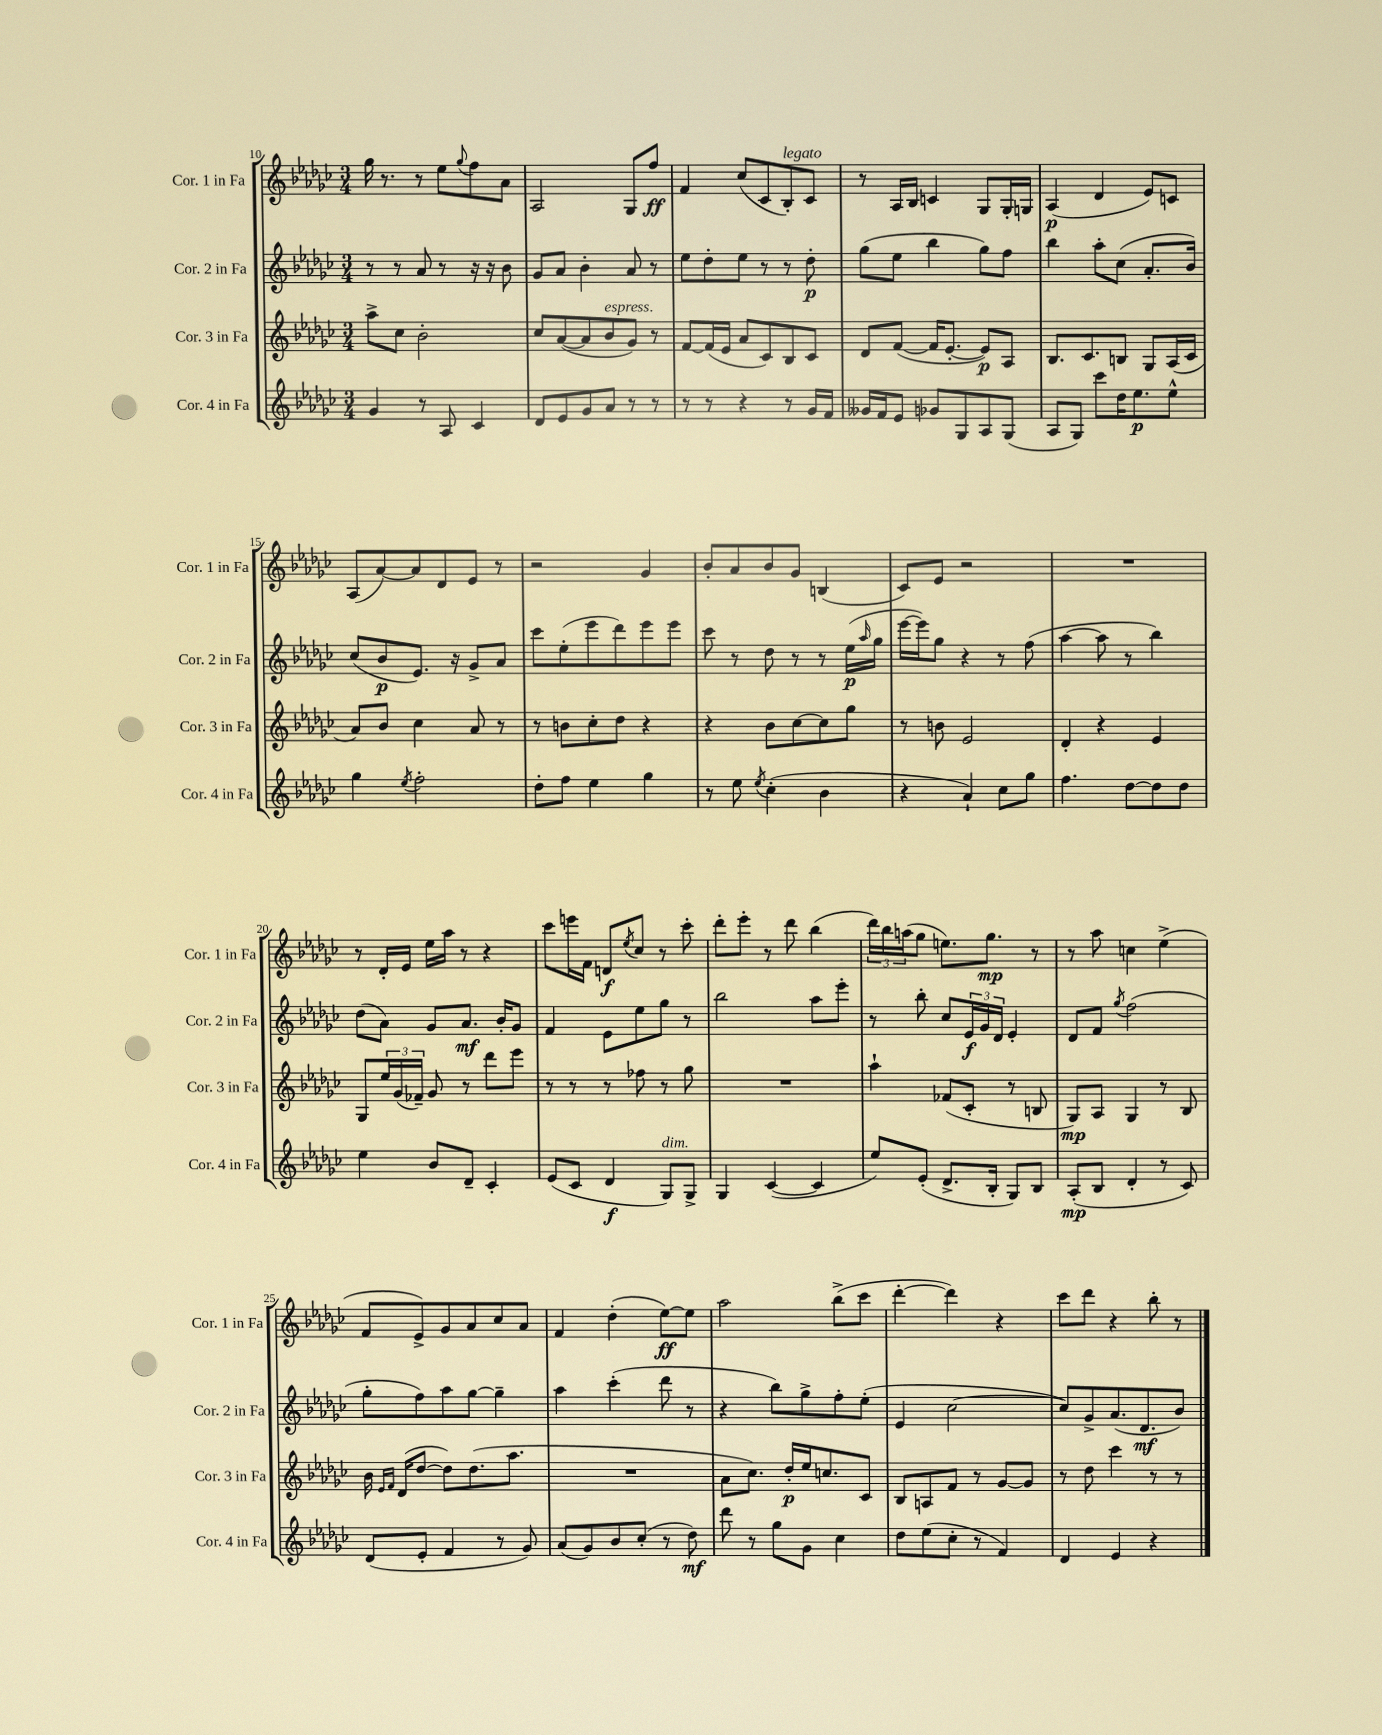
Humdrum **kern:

**kern	**kern	**kern	**kern
*staff4	*staff3	*staff2	*staff1
*clefG2	*clefG2	*clefG2	*clefG2
*k[b-e-a-d-g-c-]	*k[b-e-a-d-g-c-]	*k[b-e-a-d-g-c-]	*k[b-e-a-d-g-c-]
*M3/4	*M3/4	*M3/4	*M3/4
4g-	8aa-^	8r	16gg-
.	.	.	8.r
.	8cc-	8r	.
8r	2b-'	8a-	8r
8A-	.	8r	8ee-
.	.	.	8qqgg-
4c-	.	16r	8ff
.	.	16r	.
.	.	8b-	8a-
=	=	=	=
8d-	8cc-	8g-	2A-
8e-	([8a-	8a-	.
8g-	8a-]	4b-'	.
8a-	8b-	.	.
8r	8g-)	8a-	8G-
8r	8r	8r	8ff
=	=	=	=
8r	[8f	8ee-	4f
8r	(16f]	8dd-'	.
.	16e-	.	.
4r	8a-	8ee-	(8cc-
.	8c-)	8r	8c-
8r	8B-	8r	8B-')
16g-	8c-	8dd-'	8c-
16f	.	.	.
=	=	=	=
16g--	8d-	(8gg-	8r
16f	.	.	.
8e-	([8f	8ee-	16A-
.	.	.	16B-
8g-	16f]	4bb-	4c
.	[8.e-'	.	.
8G-	.	.	.
8A-	8e-])	8gg-)	8G-
(8G-	8A-	8ff	16G-'
.	.	.	16G
=	=	=	=
8A-	8.B-	4bb-	(4A-
8G-)	.	.	.
.	8.c-	.	.
8ccc-	.	8aa-'	4d-
16dd-	8B	(8cc-	.
8.ee-	.	.	.
.	8G-	8.a-'	8e-)
8ee-^^	(16A-	.	8c
.	16c-	16b-)	.
=	=	=	=
4gg-	8a-)	(8cc-	(8A-
.	8b-	8b-	[8a-)
8qee-	.	.	.
2ff'	4cc-	8.e-)	8a-]
.	.	.	8d-
.	.	16r	.
.	8a-	8g-^	8e-
.	8r	8a-	8r
=	=	=	=
8dd-'	8r	8ccc-	2r
8ff	8b	(8ee-'	.
4ee-	8cc-'	8eee-	.
.	8dd-	8ddd-)	.
4gg-	4r	8eee-	4g-
.	.	8eee-	.
=	=	=	=
8r	4r	8ccc-	8b-'
8ee-	.	8r	8a-
8qee-	.	.	.
(4cc-'	8b-	8dd-	8b-
.	[8cc-	8r	8g-
4b-	8cc-]	8r	(4B
.	8gg-	(16ee-	.
.	.	16qqaa-	.
.	.	16gg-	.
=	=	=	=
4r	8r	[16eee-	8c-)
.	.	16eee-])	.
.	8b	8gg-	8e-
4a-`)	2e-	4r	2r
8cc-	.	8r	.
8gg-	.	(8ff	.
=	=	=	=
4.ff	4d-'	[4aa-	2.r
.	4r	8aa-]	.
[8dd-	.	8r	.
8dd-]	4e-	4bb-)	.
8dd-	.	.	.
=	=	=	=
4ee-	8G-	(8dd-	8r
.	24ee-	8a-)	16d-'
.	(24g-	.	.
.	.	.	16e-
.	24f-~)	.	.
8b-	8g-	8g-	16ee-
.	.	.	16aa-
8d-~	8r	8.a-	8r
4c-'	8ddd-	.	4r
.	.	16b-'	.
.	8eee-	8g-	.
=	=	=	=
(8e-	8r	4f	8ccc-
8c-	8r	.	16eee
.	.	.	16f
4d-	8r	8e-	8d
.	.	.	8qee-
.	8ff-	8ee-	8cc-
8G-)	8r	8gg-	8r
8G-^	8gg-	8r	8ccc-'
=	=	=	=
4G-	2.r	2bb-	8ddd-'
.	.	.	8eee-'
([4c-	.	.	8r
.	.	.	8ddd-
4c-]	.	8aa-	(4bb-
.	.	8eee-'	.
=	=	=	=
8ee-)	4aa-`	8r	24ddd-)
.	.	.	24bb-
.	.	.	(24aa
(8e-'	.	8bb-'	8gg-
8.d-^	(8f-	8cc-	8.ee)
.	8c-'	24e-	.
.	.	24g-	.
16B-'	.	.	8.gg-
.	.	24d-	.
8G-)	8r	4e-'	.
8B-	8B	.	8r
=	=	=	=
(8A-'	8G-)	8d-	8r
8B-	8A-	8f	8aa-
.	.	8qgg-	.
4d-'	4G-	(2ff	4cc
8r	8r	.	(4ee-^
8c-)	8B-	.	.
=	=	=	=
(8d-	16b-	8gg-'	8f
.	16qqe-	.	.
.	16qqf	.	.
.	(16d-	.	.
8e-'	[8dd-	8ff)	8e-^)
4f	8dd-])	8aa-	8g-
.	(8.dd-	[8gg-	8a-
8r	.	4gg-~]	8cc-
.	8.aa-	.	.
8g-)	.	.	8a-
=	=	=	=
(8a-	2.r	4aa-	4f
8g-)	.	.	.
8b-	.	(4ccc-'	(4dd-'
(8cc-'	.	.	.
8r	.	8ddd-	[8ee-)
8dd-)	.	8r	8ee-]
=	=	=	=
8ddd-	8a-	4r	2aa-
8r	8.cc-)	.	.
8gg-	.	8bb-)	.
.	16dd-'	.	.
8g-	16ee-	8gg-^	.
.	8.cc	.	.
4cc-	.	8ff'	(8bb-^
.	8c-	(8ee-'	8ccc-
=	=	=	=
8dd-	8B-	4e-	[4ddd-'
(8ee-	8A	.	.
8cc-'	8f	[2cc-	4ddd-])
8r	8r	.	.
4f)	[8g-	.	4r
.	8g-]	.	.
=	=	=	=
4d-	8r	8cc-])	8ccc-
.	8dd-	8g-^	8ddd-
4e-	4ccc-	(8.a-	4r
.	.	8.d-	.
4r	8r	.	8bb-'
.	8r	8b-)	8r
==	==	==	==
*-	*-	*-	*-
